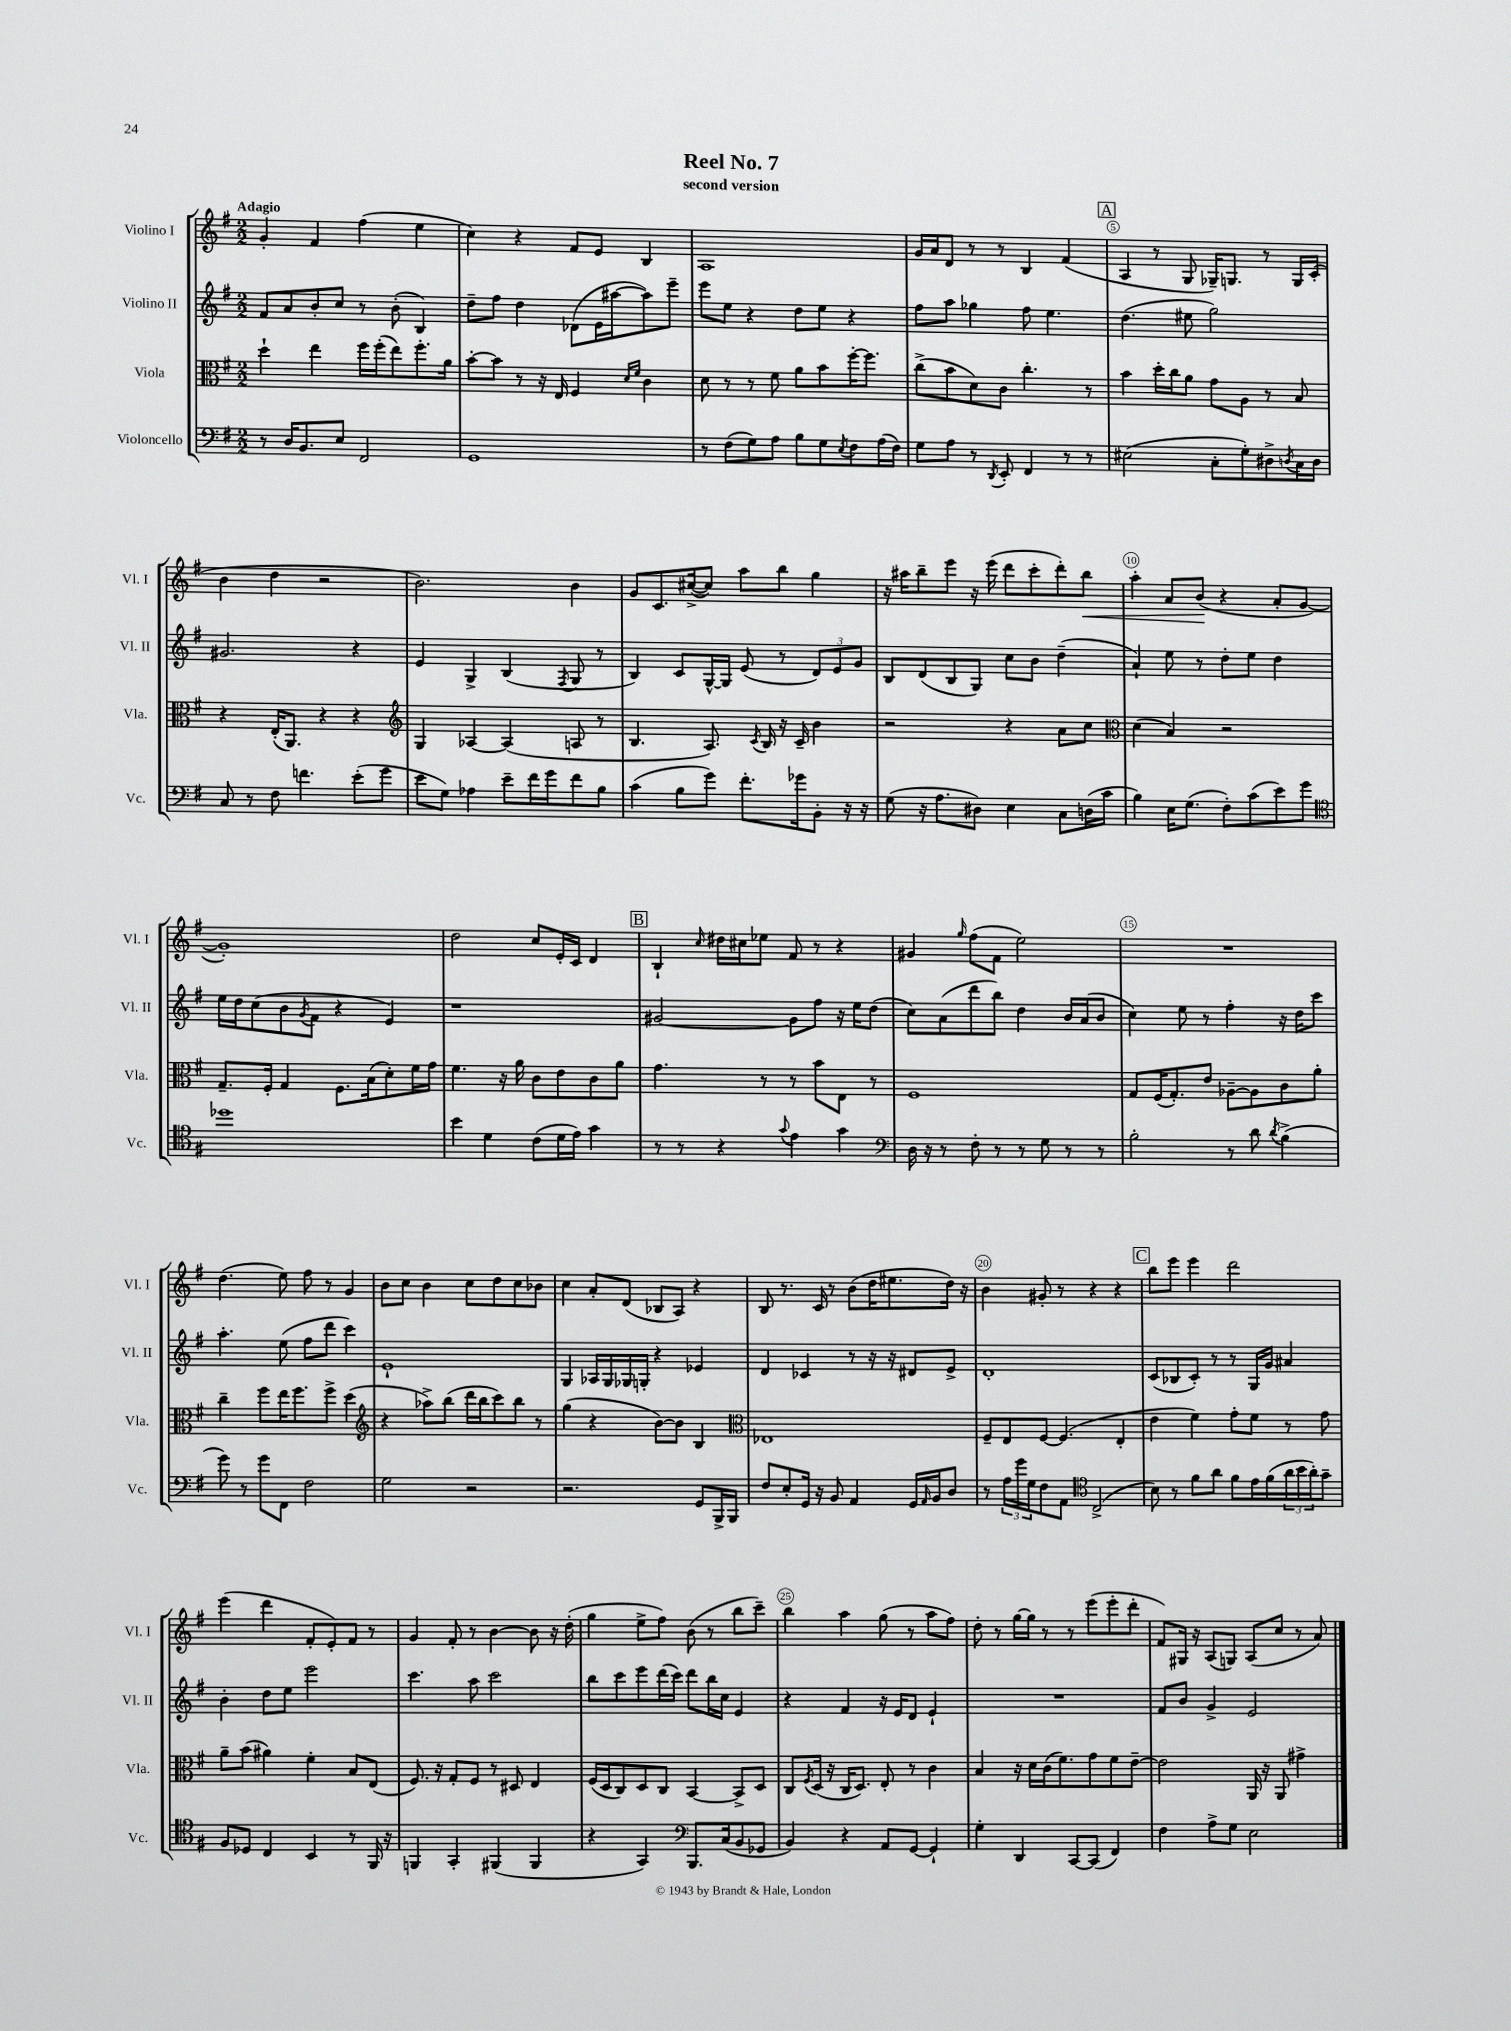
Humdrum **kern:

**kern	**kern	**kern	**kern
*staff4	*staff3	*staff2	*staff1
*clefF4	*clefC3	*clefG2	*clefG2
*k[f#]	*k[f#]	*k[f#]	*k[f#]
*M2/2	*M2/2	*M2/2	*M2/2
8r	4dd`\	8f#/L	4g'/
16D/LK	.	8a/	.
8.BB/	.	.	.
.	4ee\	8b'/	4f#/
8E/J	.	8cc/J	.
2FF#/	16ff#\LL	8r	(4ff#\
.	(16ff#'\J	.	.
.	8ee\)	(8b'\	.
.	8.ff#'\	4B/)	4ee\
.	16a\Jk	.	.
=	=	=	=
1GG	[8b'\L	8dd~\L	4cc\)
.	8b\]J	8ff#\J	.
.	8r	4dd\	4r
.	16r	.	.
.	16E/	.	.
.	4F#/	(8d-\L	8f#/L
.	.	16e\L	8e/J
.	.	[16aa#\J	.
.	16qqd/LL	.	.
.	16qqf#/JJ	.	.
.	4c\	8aa#\])	4B/
.	.	8eee~\J	.
=	=	=	=
8r	8d\	8eee\L	1A
(8F#\L	8r	8ee\J	.
8G\)	8r	4r	.
8A\J	8f#\	.	.
8B\L	8a\L	8dd\L	.
8G\	8b\	8ee\J	.
8qE/	.	.	.
8F#\	[16ff#'\K	4r	.
.	8.ff#\]J	.	.
(16A\L	.	.	.
16F#\JJ)	.	.	.
=	=	=	=
8G\L	(8cc^\L	8ff#\L	16g/LL
.	.	.	16a/J
8A\J	8b\	8aa\J	8d/J
8r	8d\)	4gg-\	8r
8qDD/	.	.	.
8EE'/	8c\J	.	8r
4FF#/	4.cc'\	8ff#\	4B/
.	.	4.ee\	.
8r	.	.	(4f#/
8r	8r	.	.
=	=	=	=
(2E#\	4b\	(4.dd\	4A/
.	16dd'\LL	.	8r
.	16cc\J	.	.
.	8a\J	8ee#\	8G/
8C'\L	8g\L	2gg\)	16G-~/LK)
.	.	.	8.G/J
8G'\)	8A\J	.	.
8D#^\	8r	.	8r
8qD/	.	.	.
16C\L	8B/	.	16G/LL
16D\JJ	.	.	(16c'/JJ
=	=	=	=
8C/	4r	2.g#/	4b\
8r	.	.	.
8F#\	(16E'/LK	.	4dd\
.	8.AA/J)	.	.
4.f\	.	.	.
.	4r	.	2r
(8e'\L	4r	4r	.
8g\J	.	.	.
=	=	=	=
*	*clefG2	*	*
8e\L	4G/	4e/	2.b\)
8G\J)	.	.	.
4A-\	[4A-/	4G^/	.
8e~\L	(4A-/]	(4B/	.
16f#\L	.	.	.
16g\J	.	.	.
.	.	8qF#/	.
8f#\	8A/	8G/	4b\
8B\J	8r	8r	.
=	=	=	=
(4c\	4.B/	4B/)	8g/L
.	.	.	8.c/
8B\L	.	8c/L	.
.	.	.	([16cc#^/k
8g\J)	8.A/)	[16G^^/L	8cc#/]J)
.	.	16G/]JJ	.
8.f#'\L	.	(8e/	8aa\L
.	8qc/	.	.
.	16B/	.	.
.	16r	8r	8bb\J
16g-\k	16c~/	.	.
8BB'\J	4b\	12d/L)	4gg\
.	.	12e/	.
16r	.	.	.
.	.	12g/J	.
16r	.	.	.
=	=	=	=
(8G\	2r	8B/L	16r
.	.	.	16aa#\LK
16r	.	(8d/	8bb~\
8.A\L	.	.	.
.	.	8B/	8eee\J
8D#\J)	.	8G/J)	16r
.	.	.	(16eee\
4E\	4r	8cc\L	8ddd\L
.	.	8b\J	8ccc'\
8C\L	8a\L	(4dd~\	8ddd'\)
(16D\L	8cc\J	.	8bb\J
16c\JJ	.	.	.
=	=	=	=
*	*clefC3	*	*
4B\)	(4d\	4a`/)	4aa'\
16E\LK	4B/)	8ee\	8a/L
(8.G\J	.	.	.
.	.	8r	(8b/J
8F#'\L)	2r	8dd'\L	4r
(8c\	.	8ee\J	.
8e\)	.	4dd\	8a'/L
8g\J	.	.	[8g/J
=	=	=	=
*clefC4	*	*	*
1dd-	8.G~/L	16ee\LL	1g'])
.	.	16dd\J	.
.	.	(8cc\	.
.	16F#'/Jk	.	.
.	4G/	8b\	.
.	.	8qg/	.
.	.	8f#\J	.
.	8.F#\L	4r	.
.	(16B\k	.	.
.	8d'\)	4e/)	.
.	16f#\L	.	.
.	16g\JJ	.	.
=	=	=	=
4b\	4.f#\	1r	2dd\
4d\	.	.	.
.	16r	.	.
.	16a\	.	.
(8c\L	8c\L	.	8cc/L
16d\L	8e\	.	16e'/L
16e\JJ)	.	.	16c/JJ
4g\	8c\	.	4d/
.	8a\J	.	.
=	=	=	=
8r	4.g\	[2g#/	4B`/
8r	.	.	.
.	.	.	16qqcc/
4r	.	.	16dd#\LL
.	.	.	16cc#\J
.	8r	.	8ee-\J
8qqg/	.	.	.
4e\	8r	8g#\]L	8f#/
.	8b\L	8ff#\J	8r
4g\	8E\J	16r	4r
.	.	16ee\LK	.
.	8r	(8dd\J	.
=	=	=	=
*clefF4	*	*	*
16D\	1F#	8cc\L)	4g#/
16r	.	.	.
8r	.	(8a\	.
.	.	.	16qqgg/
8F#'\	.	8ddd\	(8ff#\L
8r	.	8bb\J)	8f#\J
8r	.	4dd\	2ee\)
8G\	.	.	.
8r	.	16b/LL	.
.	.	(16a/J	.
8r	.	8b/J	.
=	=	=	=
2B'\	8G/L	4cc\)	1r
.	(16F#/K	.	.
.	8.G'/)	.	.
.	.	8ee\	.
.	8e/J	8r	.
8r	[8A-~\L	4ff#'\	.
8d\	8A-\]	.	.
8qd/	.	.	.
(4B^\	8c\	16r	.
.	.	16dd\LK	.
.	8a'\J	8ccc\J	.
=	=	=	=
8g\)	4cc~\	4.aa'\	(4.dd\
8r	.	.	.
8g\L	8ff#\L	.	.
8FF#\J	16ee\K	(8ee\	8ee\)
.	8.ff#\	.	.
2F#\	.	8ff#\L	8ff#\
.	8ff#^\J	8ddd\J	8r
.	(4dd\	4ccc\)	4g/
=	=	=	=
*	*clefG2	*	*
2G\	4r	1e`	8b\L
.	.	.	8cc\J
.	8aa-^\L)	.	4b\
.	(8bb\J	.	.
2r	16ddd\LL	.	8cc\L
.	16bb\J	.	.
.	8ccc\)	.	8dd\
.	8bb\J	.	8cc\
.	8r	.	8b-\J
=	=	=	=
2.r	(4gg\	4G/	4cc\
.	4r	16A-/LL	8a'/L
.	.	16G/	.
.	.	16G-/	(8d/J
.	.	16G'/JJ	.
.	[8b\L)	4r	8B-/L
.	8b\]J	.	8A/J)
8GG/L	4B/	4e-/	4r
16BBB^/L	.	.	.
16BBB/JJ	.	.	.
=	=	=	=
*	*clefC3	*	*
8F#/L	1E-	4d/	8B/
8E'/	.	.	8.r
16GG/Jk	.	4c-/	.
16r	.	.	16c/
8BB/	.	.	8r
4AA/	.	8r	(8b\L
.	.	16r	16dd\K
.	.	16r	8.ee#\
16GG/LL	.	8d#/L	.
16qqAA/	.	.	.
16BB/J	.	.	.
8D/J	.	8e^/J	16dd\Jk)
.	.	.	16r
=	=	=	=
8r	8F#~/L	1d'	4b\
24A\LL	8E/	.	.
24g\	.	.	.
24G\J	.	.	.
8F#\	[8F#/J	.	8g#'/
8AA\J	(4.F#/]	.	8r
*clefC4	*	*	*
(2C^/	.	.	4r
.	4E'/	.	4r
=	=	=	=
8B\)	4e\	(8c/L	8bb\L
8r	.	8B-/	8eee\J
8f#\L	4f#\)	8c'/J)	4eee\
8a\J	.	8r	.
8f#\L	8g'\L	8r	2ddd\
16e\L	8f#\J	16G/LL	.
(16f#\	.	16g/JJ	.
24a\	8r	4a#/	.
24b\	.	.	.
24a'\J)	.	.	.
8g~\J	8g\	.	.
=	=	=	=
8F#/L	8a~\L	4b'\	(4eee\
8D-/J	(8b\J	.	.
4C/	4a#\)	8dd\L	4ddd\
.	.	8ee\J	.
4BB/	4f#'\	2eee\	8f#'/L
.	.	.	8e'/)
8r	8B/L	.	8f#/J
16FF#/	(8E/J	.	8r
16r	.	.	.
=	=	=	=
4FF/	8.F#/)	4.ccc\	4g/
.	16r	.	.
4GG'/	8G'/L	.	8f#'/
.	8F#/J	8aa\	8r
(4FF#/	8r	2ccc\	[4b\
.	8D#/	.	.
4FF#/	4E/	.	8b\]
.	.	.	16r
.	.	.	(16dd'\
=	=	=	=
4r	(16F#/LL	8bb\L	4gg\
.	16D/J	.	.
.	8C/)	8ccc\	.
4GG/)	8D/	8eee\	8ee^\L
.	8C/J	(16ddd\L	8ff#\J)
.	.	16ccc\JJ)	.
*clefF4	*	*	*
8.BBB/L	[4BB/	8ddd\L	(8b\
.	.	16bb\L	8r
(16C/k	.	16cc\JJ	.
8BB/	8BB^/]L	4e/	8bb\L
8GG-/J	8D/J	.	8ccc~\J)
=	=	=	=
4BB/)	8C/L	4r	4bb\
.	8qF#/	.	.
.	(16D/Jk	.	.
.	16r	.	.
4r	16C/LK	4f#/	4aa\
.	8.D/J)	.	.
8AA/L	8E'/	16r	(8gg\
.	.	16e/LK	.
[8GG/J	8r	8d/J	8r
4GG`/]	4c\	4e`/	8aa\L
.	.	.	8ff#\J)
=	=	=	=
4G'\	4B/	1r	8dd'\
.	.	.	8r
4DD/	16r	.	[16gg\LL
.	16d\LL	.	16gg\]JJ
.	(16c\J	.	8r
.	8.f#\)	.	.
[8CC/L	.	.	8r
(8CC/]J	8g\	.	(8eee\L
4FF#/)	8f#\	.	8eee'\
.	[8e~\J	.	8ddd'\J
=	=	=	=
4F#\	2e\]	8f#/L	8f#/L)
.	.	8b/J	16G#/Jk
.	.	.	16r
8A^\L	.	4g^/	(8A/L
8G\J	.	.	8G/J)
2E\	16AA/	2e/	(8A/L
.	16r	.	.
.	8AA/	.	8cc/J
.	4g#^\	.	8r
.	.	.	8a/)
==	==	==	==
*-	*-	*-	*-
